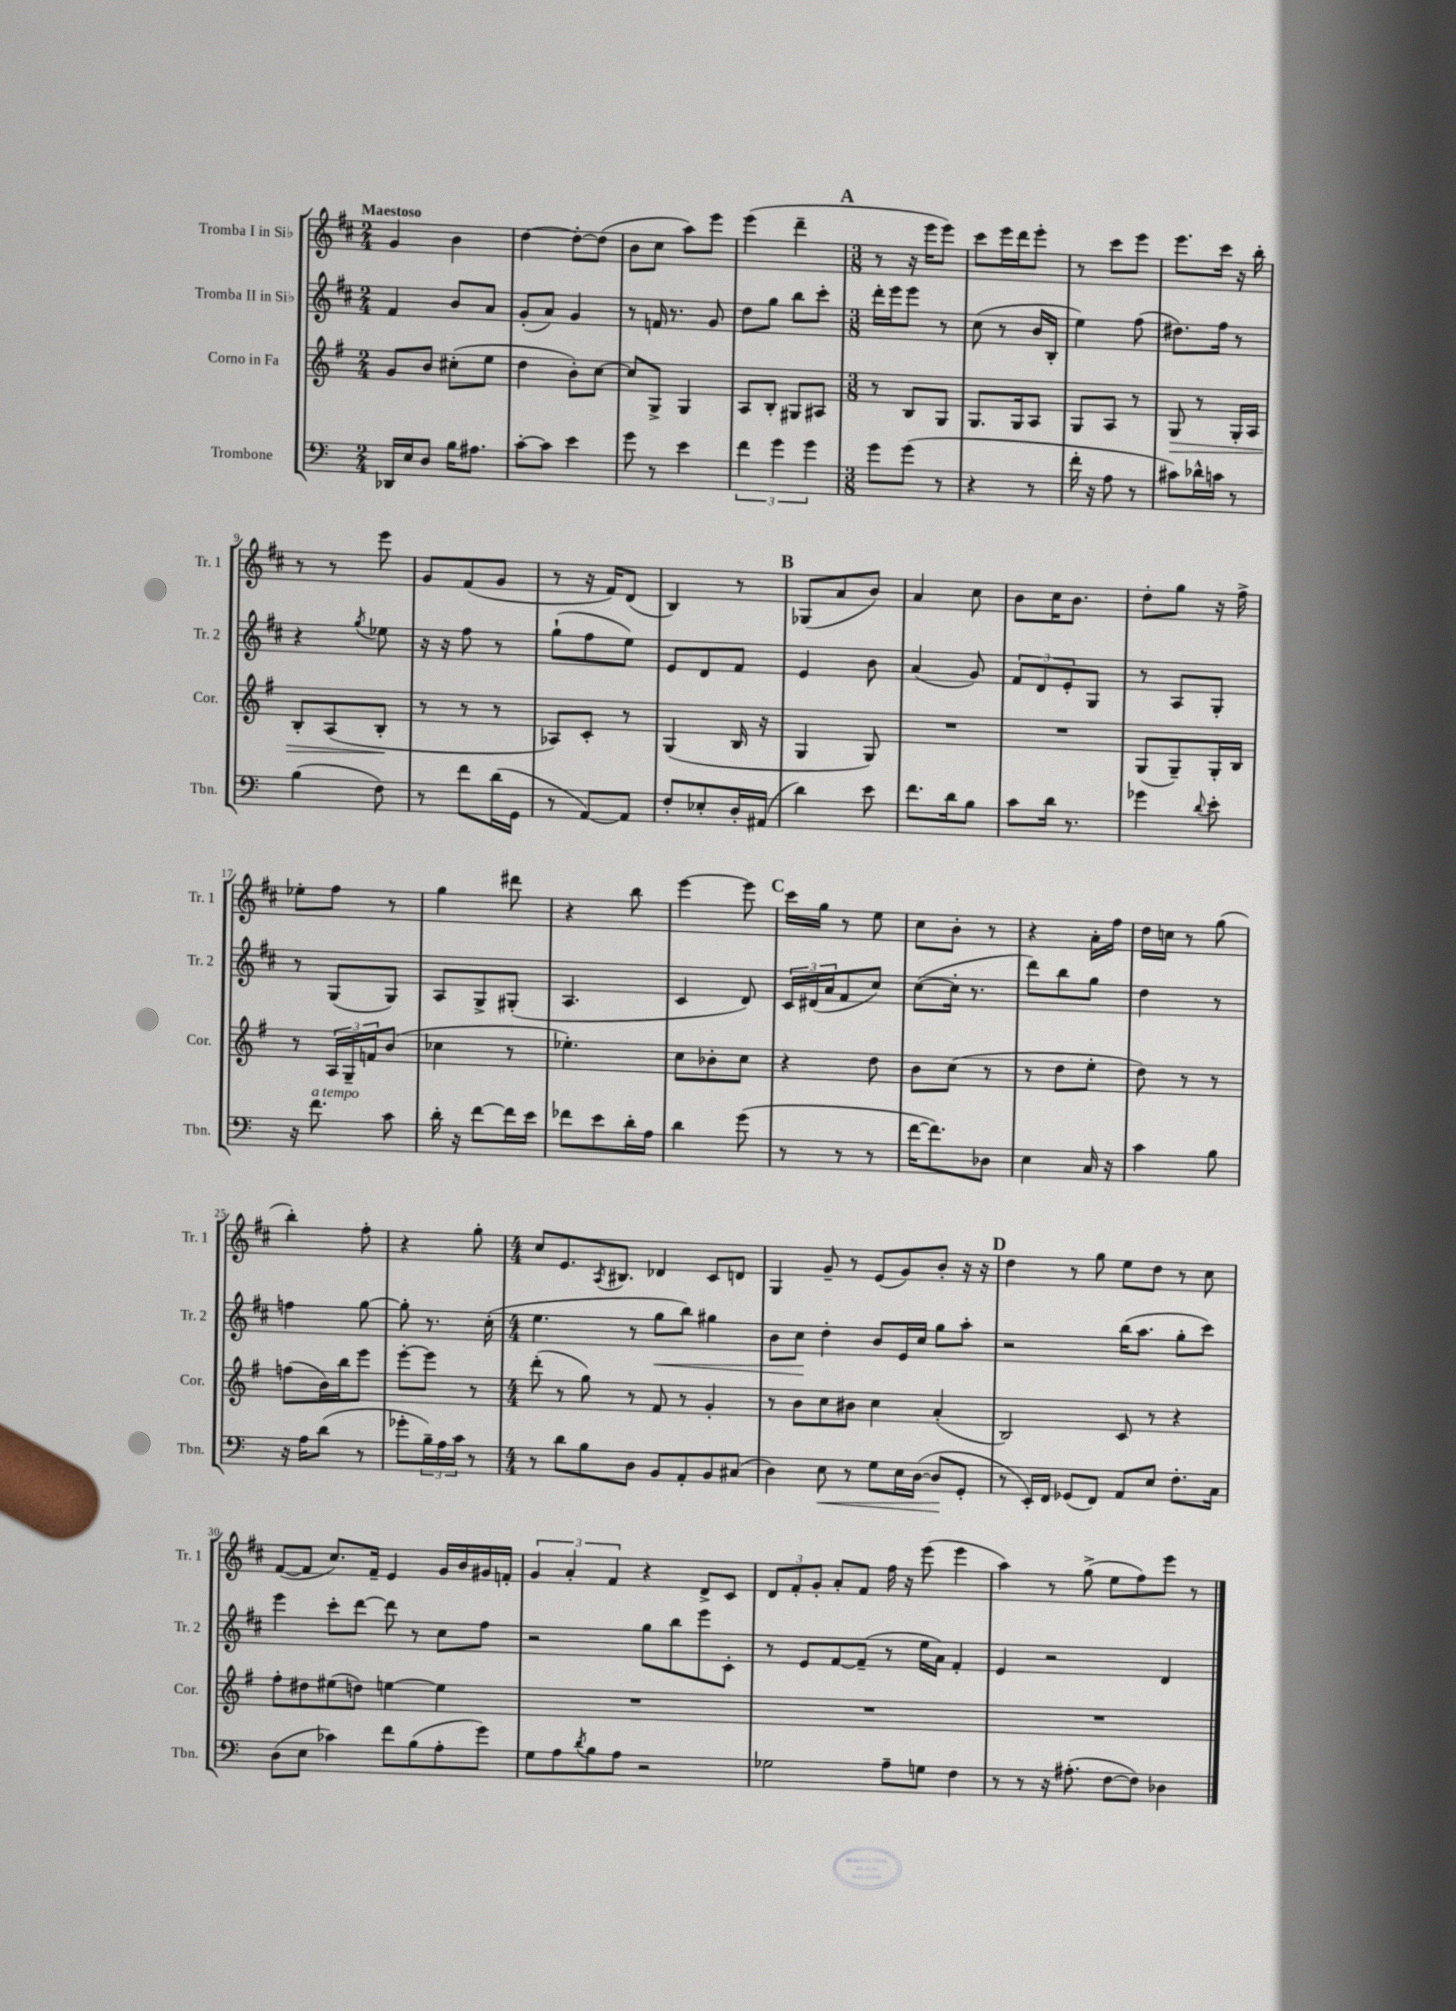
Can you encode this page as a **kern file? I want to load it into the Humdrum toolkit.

**kern	**dynam	**kern	**dynam	**kern	**dynam	**kern
*part4	*part4	*part3	*part3	*part2	*part2	*part1
*staff4	*staff4	*staff3	*staff3	*staff2	*staff2	*staff1
*I"Trombone	*	*I"Corno in Fa	*	*I"Tromba II in Si♭	*	*I"Tromba I in Si♭
*I'Tbn.	*	*I'Cor.	*	*I'Tr. 2	*	*I'Tr. 1
*clefF4	*	*clefG2	*	*clefG2	*	*clefG2
*k[]	*	*k[f#]	*	*k[f#c#]	*	*k[f#c#]
*M2/4	*	*M2/4	*	*M2/4	*	*M2/4
=1	=1	=1	=1	=1	=1	=1
!	!	!	!	!	!	!LO:TX:a:B:t=Maestoso
16DD-X/LL	.	8g/L	.	4f#/	.	4g/
16E/J	.	.	.	.	.	.
8D/J	.	8b/J	.	.	.	.
16B\KL	.	(8cc#X'\L	.	8b/L	.	4b\
8.A#X\J	.	.	.	.	.	.
.	.	8ee\J	.	8a/J	.	.
=2	=2	=2	=2	=2	=2	=2
[8c'\L	.	4dd\	.	(8g'/L	.	[4dd\
8c\J]	.	.	.	8a/J)	.	.
4e\	.	8b'\L)	.	4g/	.	8dd'\L_
.	.	[8cc\J	.	.	.	(8dd\J]
=3	=3	=3	=3	=3	=3	=3
8g\	.	8cc/L]	.	8r	.	8b\L
8r	.	8G^/J	.	16fn/	.	8cc#\J
.	.	.	.	8.r	.	.
4e\	.	4G/	.	.	.	8aa\L)
.	.	.	.	8g/	.	8eee\J
=4	=4	=4	=4	=4	=4	=4
6f\	.	8A/L	.	8dd\L	.	(4eee\
.	.	8B'/J	.	8gg\J	.	.
6g\	.	.	.	.	.	.
.	.	8G#X/L	.	8bb\L	.	4ddd~\
6g\	.	.	.	.	.	.
.	.	8A#X/J	.	8ccc#'\J	.	.
!!LO:REH:place=s1:t=A
=5	=5	=5	=5	=5	=5	=5
*M3/8	*	*M3/8	*	*M3/8	*	*M3/8
8g\L	.	8r	.	16ddd'\LL	.	8r
.	.	.	.	16eee\J	.	.
(8g\J	.	8B/L	.	8eee\J	.	16r
.	.	.	.	.	.	16eee\KL
8r	.	8G/J	.	8r	.	8eee\J)
=6	=6	=6	=6	=6	=6	=6
4r	.	8.G/L	.	(8cc#\	.	8ccc#\L
.	.	.	.	8r	.	16eee\L
.	.	16G/k	.	.	.	16ddd\J
8r	.	8A/J	.	16b/LL	.	8eee'\J
.	.	.	.	16B'/JJ	.	.
=7	=7	=7	=7	=7	=7	=7
16f'\	.	8G/L	.	4ee\)	.	8r
16r	.	.	.	.	.	.
8A\	.	8A/J	.	.	.	8ccc#\L
8r	.	8r	.	(8ff#\	.	8eee\J
=8	=8	=8	=8	=8	=8	=8
!	!	!	!LO:HP:b	!	!	!
8c#X\L)	.	8G/	>	8.dd#X\L)	.	8.eee\L
16d-X^^\L	.	8r	.	.	.	.
16cn\JJ	.	.	.	16ff#\Jk	.	16ccc#\Jk
8r	.	16G'/LL	.	8r	.	16r
.	.	16A/JJ	.	.	.	16bb'\
!!LO:LB:g=z
=9	=9	=9	=9	=9	=9	=9
(4B\	.	8B'/L	.	4r	.	8r
.	.	(8A/	.	.	.	8r
.	.	.	.	8qgg/	.	.
8F\)	.	8B'/J	.	8ee-X\	.	8eee\
.	.	.	]	.	.	.
=10	=10	=10	=10	=10	=10	=10
8r	.	8r	.	16r	.	8g/L
.	.	.	.	16r	.	.
8f\L	.	8r	.	8ff#\	.	(8f#/
(16d\L	.	8r	.	8r	.	8g/J
16GG\JJ	.	.	.	.	.	.
=11	=11	=11	=11	=11	=11	=11
8r	.	8A-X/L)	.	(8gg`\L	.	8r
[8AA/L)	.	8c'/J	.	8ff#\	.	16r
.	.	.	.	.	.	16f#/KL)
8AA/J]	.	8r	.	8ee\J)	.	(8d/J
=12	=12	=12	=12	=12	=12	=12
8F'/L	.	(4G/	.	8e/L	.	4B/)
8E-X'/	.	.	.	8d/	.	.
16D'/L	.	16B/	.	8f#/J	.	8r
(16AA#X/JJ	.	16r	.	.	.	.
!!LO:REH:place=s1:t=B
=13	=13	=13	=13	=13	=13	=13
4d\)	.	4G/	.	4e/	.	(8G-X/L
.	.	.	.	.	.	8a/
8e\	.	8G/)	.	8b\	.	8b/J)
=14	=14	=14	=14	=14	=14	=14
8.f\L	.	4.r	.	(4a/	.	4a/
16d\k	.	.	.	.	.	.
8B\J	.	.	.	8g/)	.	8cc#\
=15	=15	=15	=15	=15	=15	=15
8c\L	.	4.r	.	12f#/L	.	8b\L
.	.	.	.	12d/	.	.
16d\Jk	.	.	.	.	.	16cc#\K
.	.	.	.	12e'/	.	.
8.r	.	.	.	.	.	8.b\J
.	.	.	.	8G/J	.	.
=16	=16	=16	=16	=16	=16	=16
4g-X\	.	(8G/L	.	8r	.	8dd'\L
.	.	8G~/)	.	8A/L	.	8gg\J
8qqd/	.	.	.	.	.	.
8e'\	.	16G'/L	.	8G'/J	.	16r
.	.	16B/JJ	.	.	.	16ff#^\
!!LO:LB:g=z
=17	=17	=17	=17	=17	=17	=17
16r	.	8r	.	8r	.	8ee-X'\L
!LO:TX:a:i:t=a tempo	!	!	!	!	!	!
8.f\	.	.	.	.	.	.
.	.	24A/LL	.	(8G/L	.	8ff#\J
.	.	24G~/	.	.	.	.
.	.	24fn/J	.	.	.	.
8c\	.	(8b/J	.	8G/J)	.	8r
=18	=18	=18	=18	=18	=18	=18
16d'\	.	4cc-X\	.	8A/L	.	4gg\
16r	.	.	.	.	.	.
[8f\L	.	.	.	8G^/	.	.
16f\L]	.	8r	.	(8G#X'/J	.	8ddd#X\
16e\JJ	.	.	.	.	.	.
=19	=19	=19	=19	=19	=19	=19
8f-X\L	.	4.ee-X'\)	.	4.A/	.	4r
8e\	.	.	.	.	.	.
16d'\L	.	.	.	.	.	8bb\
16A\JJ	.	.	.	.	.	.
=20	=20	=20	=20	=20	=20	=20
4d\	.	8cc\L	.	4c#/	.	[4eee\
.	.	8b-X'\	.	.	.	.
(8g\	.	8cc\J	.	8d/)	.	8eee\]
!!LO:REH:place=s1:t=C
=21	=21	=21	=21	=21	=21	=21
8r	.	4r	.	24c#/LL	.	16ccc#\LL
.	.	.	.	(24d#X/	.	.
.	.	.	.	.	.	16gg\JJ
.	.	.	.	24a/J	.	.
8r	.	.	.	8f#/	.	8r
8r	.	8dd\	.	8cc#/J)	.	8ee\
=22	=22	=22	=22	=22	=22	=22
[16f\KL	.	8b\L	.	([8cc#\L	.	8cc#\L
8.f\])	.	.	.	.	.	.
.	.	(8cc\J	.	16cc#'\Jk]	.	8b'\J
.	.	.	.	8.r	.	.
8D-X\J	.	8r	.	.	.	8r
=23	=23	=23	=23	=23	=23	=23
4E\	.	8r	.	8ddd\L)	.	4r
.	.	8dd\L	.	8bb\	.	.
16C/	.	8ee'\J	.	8gg\J	.	16a'\LL
16r	.	.	.	.	.	16ff#\JJ
=24	=24	=24	=24	=24	=24	=24
4c\	.	8dd\)	.	4dd\	.	16dd\LL
.	.	.	.	.	.	16ccn\JJ
.	.	8r	.	.	.	8r
8B\	.	8r	.	8r	.	(8gg\
!!LO:LB:g=z
=25	=25	=25	=25	=25	=25	=25
16r	.	(8ffn\L	.	4ffn\	.	4bb'\)
16A\KL	.	.	.	.	.	.
(8d\J	.	16b\L)	.	.	.	.
.	.	16bb\J	.	.	.	.
8r	.	8eee\J	.	[8gg\	.	8ff#'\
=26	=26	=26	=26	=26	=26	=26
8g-X'\L	.	[8eee'\L	.	8gg'\]	.	4r
24B~\L)	.	8eee\J]	.	8.r	.	.
24A\	.	.	.	.	.	.
24c\JJ	.	.	.	.	.	.
8r	.	8r	.	.	.	8gg'\
.	.	.	.	(16cc#'\	.	.
=27	=27	=27	=27	=27	=27	=27
*M4/4	*	*M4/4	*	*M4/4	*	*M4/4
8r	.	(8ddd'\	.	4.ee\	.	8cc#/L
8d\L	.	8r	.	.	.	8.e/
8B\	.	8gg\)	.	.	.	.
.	.	.	.	.	.	8qA/
.	.	.	.	.	.	8.B#X/J
8D\J	.	8r	.	8r	.	.
!	!	!	!	!	!LO:HP:b	!
8BB/L	.	8f#/	.	8gg\L	<	4d-X/
8AA'/	.	8r	.	8bb\J)	.	.
8BB/	.	4g'/	.	4gg#X\	.	8c#/L
(8C#X/J	.	.	.	.	.	8dn/J
=28	=28	=28	=28	=28	=28	=28
4D\)	.	8r	.	8b\L	.	4G/
.	.	8b\L	.	8cc#\J	.	.
!	!LO:HP:b	!	!	!	!	!
8E\	<	8cc\	.	4dd'\	[	8g~/
8r	.	8b#X\J	.	.	.	8r
8G\L	.	4cc\	.	8b/L	.	(8e/L
16E\L	.	.	.	16e/L	.	8g/)
([16D\JJ	.	.	.	16cc#/JJ	.	.
8D/L]	.	(4a'/	.	8gg\L	.	8b'/J
8GG'/J	[	.	.	8aa'\J	.	16r
.	.	.	.	.	.	16r
!!LO:REH:place=s1:t=D
=29	=29	=29	=29	=29	=29	=29
8r	.	2B/)	.	2r	.	4dd\
16EE'/LL)	.	.	.	.	.	.
16FF/JJ	.	.	.	.	.	.
(8GG-X/L	.	.	.	.	.	8r
8FF/J)	.	.	.	.	.	8gg\
8AA/L	.	8c/	.	(16bb\KL	.	8ee\L
.	.	.	.	8.aa\J	.	.
8E/J	.	8r	.	.	.	8dd\J
8.F'\L	.	4r	.	8gg'\L	.	8r
.	.	.	.	8ccc#\J)	.	8cc#\
16C\Jk	.	.	.	.	.	.
!!LO:LB:g=z
=30	=30	=30	=30	=30	=30	=30
(8D\L	.	8ff#'\L	.	4eee\	.	([8f#/L
8E\J	.	8dd#X\	.	.	.	8f#/J]
4c-X\)	.	(8ee#X\	.	8ccc#'\L	.	8.cc#/L)
.	.	8ddn\J)	.	[8ddd\J	.	.
.	.	.	.	.	.	16f#~/Jk
8f\L	.	[4een\	.	8ddd\]	.	4e/
(8B\	.	.	.	8r	.	.
8A'\	.	4ee\]	.	8cc#\L	.	16g/LL
.	.	.	.	.	.	16b/
8g\J)	.	.	.	8ff#\J	.	16g#X/
.	.	.	.	.	.	16fn'/JJ
=31	=31	=31	=31	=31	=31	=31
8G\L	.	1r	.	2r	.	6g/
8A\	.	.	.	.	.	.
.	.	.	.	.	.	6a'/
8qd/	.	.	.	.	.	.
8B\	.	.	.	.	.	.
.	.	.	.	.	.	6f#/
8A\J	.	.	.	.	.	.
2r	.	.	.	8gg\L	.	4r
.	.	.	.	8bb\	.	.
.	.	.	.	8eee\	.	8d^/L
.	.	.	.	8c#'\J	.	8c#/J
=32	=32	=32	=32	=32	=32	=32
2G-X\	.	1r	.	8r	.	12d/L
.	.	.	.	.	.	12f#'/
.	.	.	.	8e/L	.	.
.	.	.	.	.	.	12g'/J
.	.	.	.	[8f#/	.	8a'/L
.	.	.	.	(8f#~/J]	.	8f#/J
8A~\L	.	.	.	8r	.	16ff#\
.	.	.	.	.	.	16r
8Gn\J	.	.	.	16ee\LL	.	(8eee\
.	.	.	.	16a\JJ)	.	.
4F\	.	.	.	4f#'/	.	4eee\
=33	=33	=33	=33	=33	=33	=33
8r	.	1r	.	4e/	.	4aa\)
8r	.	.	.	.	.	.
16r	.	.	.	2r	.	8r
(8.A#X'\	.	.	.	.	.	.
.	.	.	.	.	.	(8gg^\
[8F\L	.	.	.	.	.	8ee\L
8F\J])	.	.	.	.	.	8ff#\)
4D-X\	.	.	.	4d/	.	8eee\J
.	.	.	.	.	.	8r
==	==	==	==	==	==	==
*-	*-	*-	*-	*-	*-	*-
